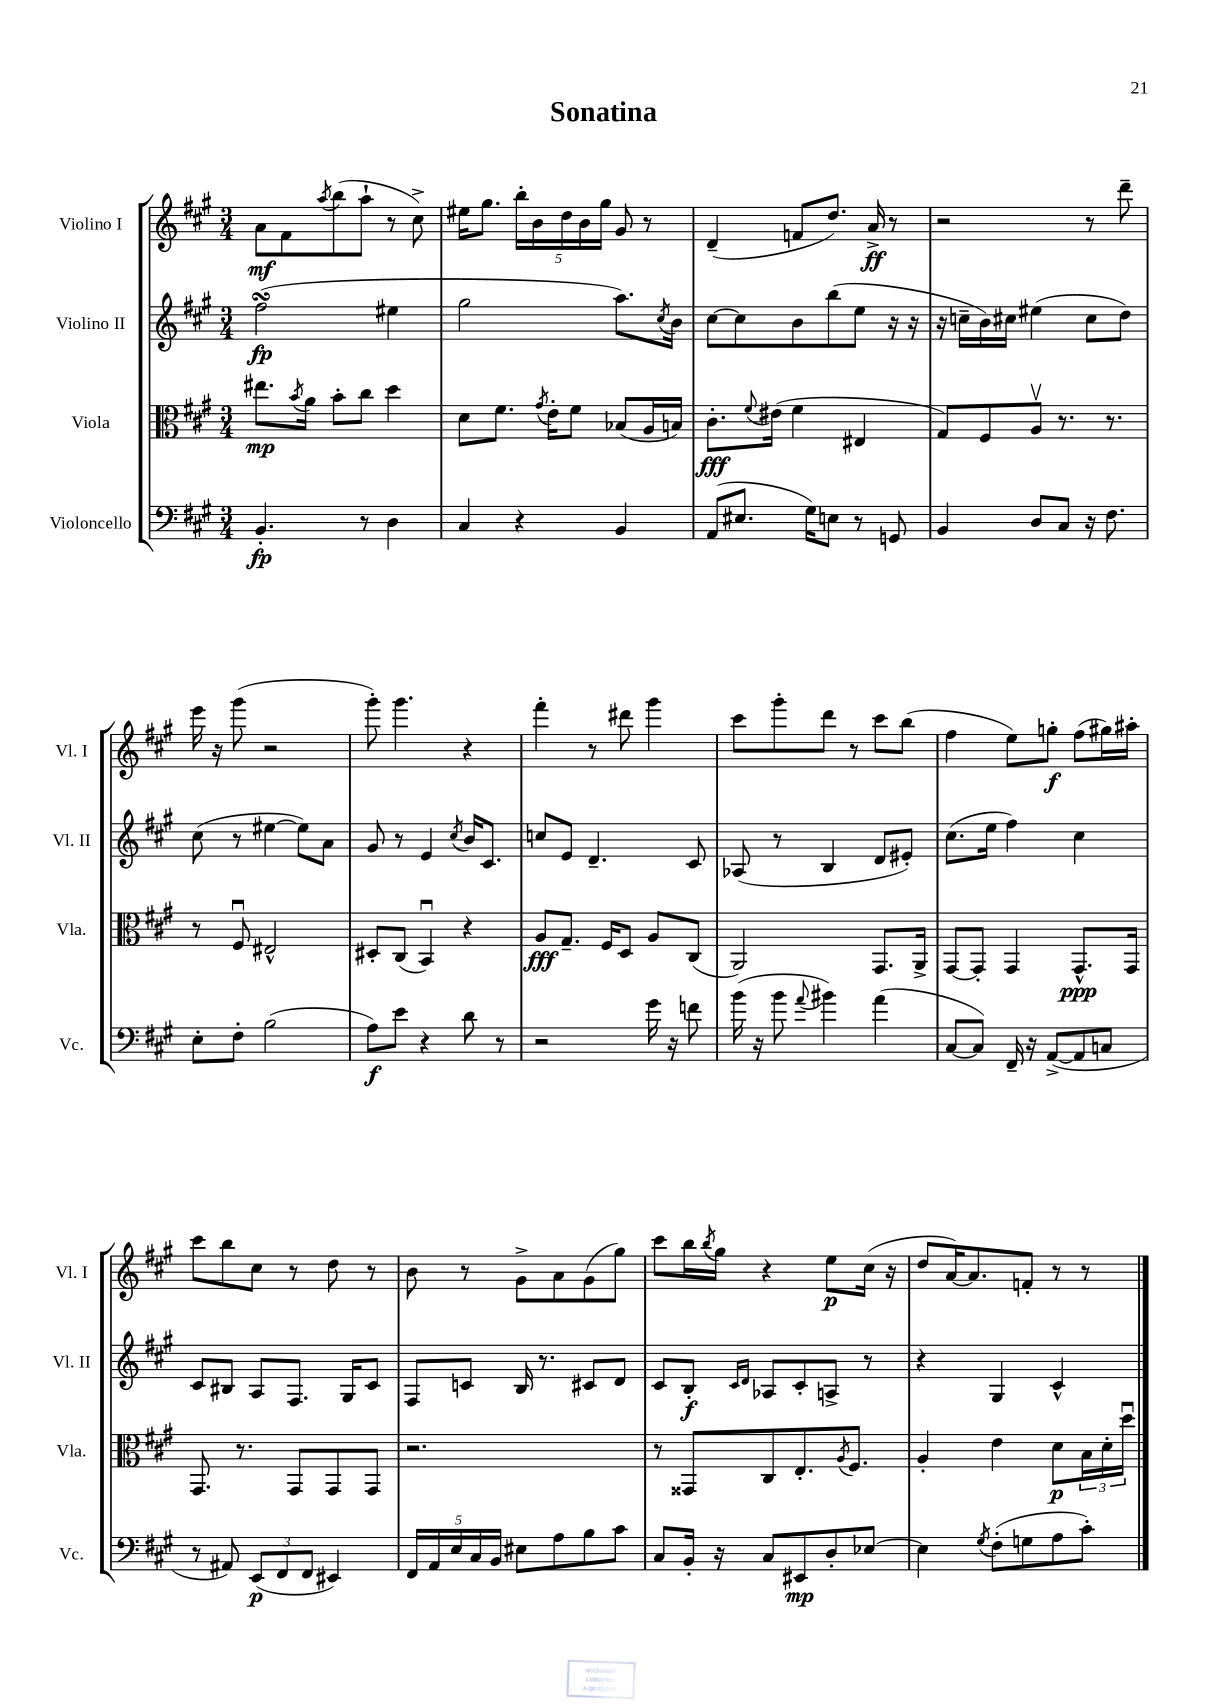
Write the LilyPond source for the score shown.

\header { title = "Sonatina" }
<<
\new StaffGroup <<
\new Staff = "s0" \with { instrumentName = "Violino I" shortInstrumentName = "Vl. I" } {
    \clef treble \key a \major \numericTimeSignature \time 3/4
    a'8\mf fis'8 \acciaccatura { a''8 } b''8( a''8-! r8 cis''8->) |
    eis''16 gis''8. \tuplet 5/4 { b''16-. b'16 d''16 b'16 gis''16 } gis'8 r8 |
    d'4--( f'8 d''8.) a'16->\ff r8 |
    r2 r8 d'''8-- |
    e'''16 r16 gis'''8( r2 |
    gis'''8-.) gis'''4. r4 |
    fis'''4-. r8 dis'''8 gis'''4 |
    cis'''8 gis'''8-. d'''8 r8 cis'''8 b''8( |
    fis''4 e''8) g''8-.\f fis''8( gis''16) ais''16-. |
    cis'''8 b''8 cis''8 r8 d''8 r8 |
    b'8 r8 gis'8-> a'8 gis'8( gis''8) |
    cis'''8 b''16 \acciaccatura { b''8 } gis''16 r4 e''8\p cis''16( r16 |
    d''8 a'16~) a'8. f'8-. r8 r8 \bar "|." |
}
\new Staff = "s1" \with { instrumentName = "Violino II" shortInstrumentName = "Vl. II" } {
    \clef treble \key a \major \numericTimeSignature \time 3/4
    fis''2\turn\fp( eis''4 |
    gis''2 a''8.) \acciaccatura { cis''8 } b'16 |
    cis''8~ cis''8 b'8 b''8( e''8 r16 r16 |
    r16 c''16-- b'16) cis''16 eis''4( cis''8 d''8) |
    cis''8( r8 eis''4~ eis''8) a'8 |
    gis'8 r8 e'4 \acciaccatura { cis''8 } b'16 cis'8. |
    c''8 e'8 d'4.-- cis'8 |
    aes8( r8 b4 d'8 eis'8-.) |
    cis''8.( e''16 fis''4) cis''4 |
    cis'8 bis8 a8 fis8. gis16 cis'8 |
    fis8 c'8 b16 r8. cis'8 d'8 |
    cis'8 b8-.\f \grace { cis'16 d'16 } aes8 cis'8-. a8-> r8 |
    r4 gis4 cis'4-^ \bar "|." |
}
\new Staff = "s2" \with { instrumentName = "Viola" shortInstrumentName = "Vla." } {
    \clef alto \key a \major \numericTimeSignature \time 3/4
    eis''8.\mp \acciaccatura { b'8 } a'16 b'8-. cis''8 d''4 |
    d'8 fis'8. \acciaccatura { gis'8 } e'16-. fis'8 bes8( a16 b16) |
    cis'8.-.\fff \appoggiatura { fis'8 } eis'16( fis'4 eis4 |
    gis8) fis8 a8\upbow r8. r8. |
    r8 fis8\downbow eis2-^ |
    dis8-. cis8( b,4\downbow) r4 |
    a8\fff gis8.-- fis16 d8 a8 cis8( |
    a,2) gis,8. a,16-> |
    gis,8~ gis,8-. gis,4 gis,8.-^\ppp gis,16 |
    gis,8. r8. gis,8 gis,8 gis,8 |
    r2. |
    r8 gisis,8 cis8 e8.-. \acciaccatura { a8 } fis8. |
    a4-. e'4 d'8\p \tuplet 3/2 { b16 d'16-. d''16\downbow } \bar "|." |
}
\new Staff = "s3" \with { instrumentName = "Violoncello" shortInstrumentName = "Vc." } {
    \clef bass \key a \major \numericTimeSignature \time 3/4
    b,4.-.\fp r8 d4 |
    cis4 r4 b,4 |
    a,8( eis8. gis16) e8 r8 g,8 |
    b,4 d8 cis8 r16 fis8. |
    e8-. fis8-. b2( |
    a8\f) e'8 r4 d'8 r8 |
    r2 gis'16 r16 f'8 |
    b'16( r16 b'8 \appoggiatura { a'8 } bis'4) a'4( |
    cis8~ cis8) fis,16-- r16 a,8~->( a,8 c8 |
    r8 ais,8) \tuplet 3/2 { e,8\p( fis,8 fis,8 } eis,4) |
    \tuplet 5/4 { fis,16 a,16 e16 cis16 b,16 } eis8 a8 b8 cis'8 |
    cis8 b,16-. r16 cis8 eis,8\mp d8-. ees8~ |
    ees4 \acciaccatura { gis8 } fis8-.( g8 a8 cis'8-.) \bar "|." |
}
>>
>>
\layout { \context { \Score \remove "Bar_number_engraver" } }
